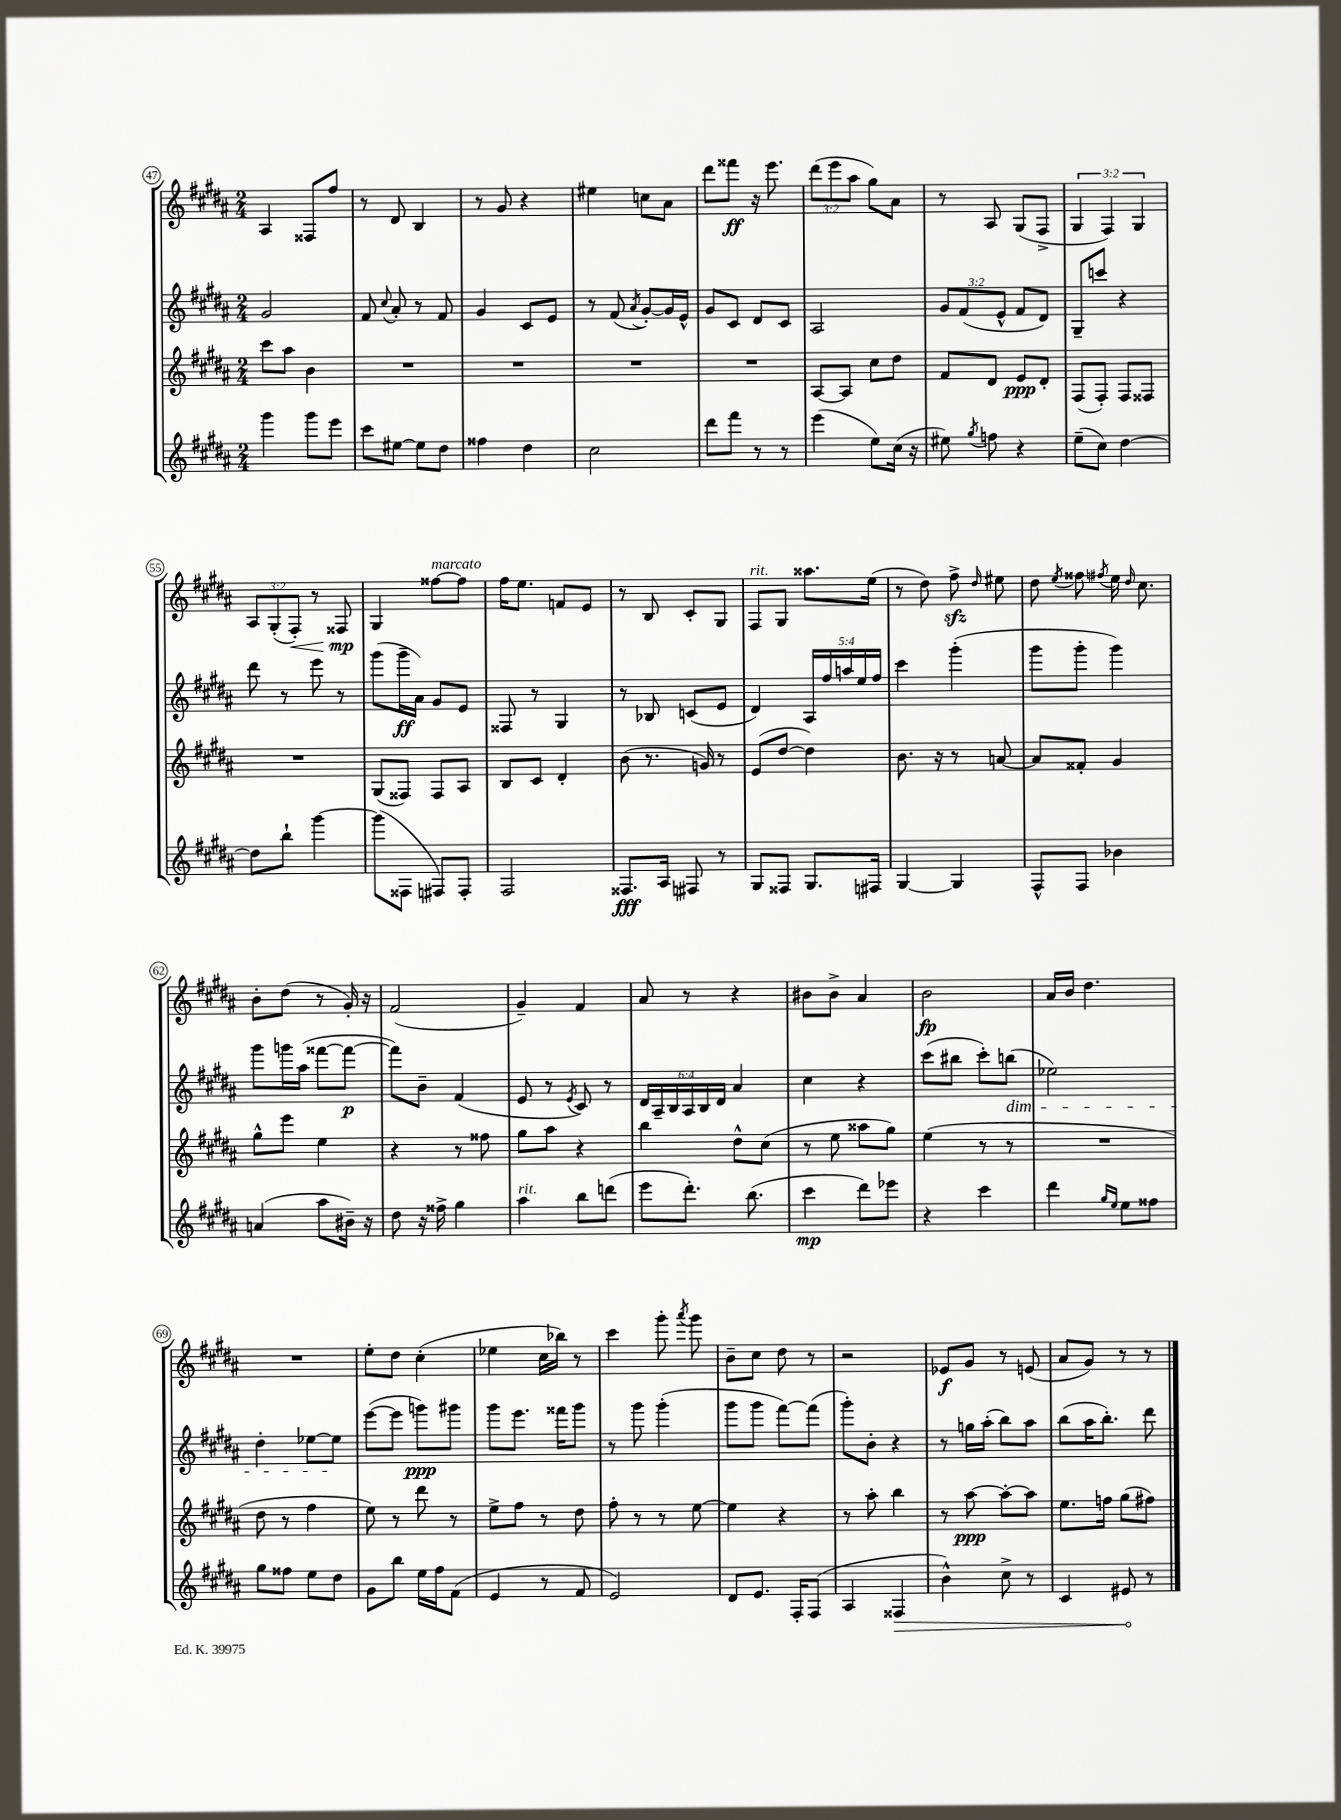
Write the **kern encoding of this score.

**kern	**kern	**kern	**kern
*staff4	*staff3	*staff2	*staff1
*clefG2	*clefG2	*clefG2	*clefG2
*k[f#c#g#d#a#]	*k[f#c#g#d#a#]	*k[f#c#g#d#a#]	*k[f#c#g#d#a#]
*M2/4	*M2/4	*M2/4	*M2/4
4ggg#	8ccc#	2g#	4A#
.	8aa#	.	.
8ggg#	4b	.	8F##
8eee	.	.	8ff#
=	=	=	=
8ccc#	2r	8f#	8r
.	.	8qqcc#	.
[8ee#	.	8a#'	8d#
8ee#]	.	8r	4B
8dd#	.	8f#	.
=	=	=	=
4ff##	2r	4g#	8r
.	.	.	8g#
4dd#	.	8c#	4r
.	.	8e	.
=	=	=	=
2cc#	2r	8r	4ee#
.	.	(8f#	.
.	.	8qa#	.
.	.	[8g#')	8cc
.	.	16g#]	8a#
.	.	16e^^	.
=	=	=	=
8ddd#	2r	8g#	8ddd#
8fff#	.	8c#	8fff##
8r	.	8d#	16r
.	.	.	8.eee
8r	.	8c#	.
=	=	=	=
(4eee	[8A#	2A#	(12ddd#
.	.	.	12eee
.	8A#]	.	.
.	.	.	12aa#
8ee)	8cc#	.	8gg#)
(16cc#	8dd#	.	8a#
16r	.	.	.
=	=	=	=
8ee#)	8f#	12g#	8r
.	.	(12f#	.
8qgg#	.	.	.
8ff	8d#	.	8A#
.	.	12e^^	.
4r	8e	8f#	(8G#
.	8d#'	8d#)	8F#^
=	=	=	=
(8ee~	(8F#	8G#~	6G#
8cc#)	8F#')	8ccc	.
.	.	.	6F#)
[4dd#	8F#	4r	.
.	.	.	6G#
.	8F##	.	.
=	=	=	=
8dd#]	2r	8ddd#	12A#
.	.	.	(12G#'
8bb`	.	8r	.
.	.	.	12F#')
[4ggg#	.	8eee	8r
.	.	8r	8F##
=	=	=	=
(8ggg#]	(8G#	(8ggg#	4G#
8F##	8F##)	16ggg#~	.
.	.	16a#)	.
8F#)	8F##	8g#	[8ff##
8F#'	8A#	8e	8ff##]
=	=	=	=
2F#	8B	8F##	16ff#
.	.	.	8.ee
.	8c#	8r	.
.	4d#'	4G#	8f
.	.	.	8e
=	=	=	=
8.F##	(8b	8r	8r
.	8.r	8B-	8B
16A#	.	.	.
8F#	.	(8c	8c#'
.	16g)	.	.
8r	8r	8e	8G#
=	=	=	=
8G#	(8e	4d#)	8F#
8F##	[8dd#	.	8G#
8.G#	4dd#])	20A#	8.aa##
.	.	20ff#	.
.	.	20aa	.
.	.	20ee	.
16F#	.	.	(16ee
.	.	20ff#	.
=	=	=	=
[4G#	8.b	4ccc#	8r
.	.	.	8dd#)
.	16r	.	.
4G#]	8r	(4ggg#'	8ff#^
.	.	.	16qqdd#
.	[8a	.	8ee#
=	=	=	=
8F#^^	8a]	8ggg#	8dd#
.	.	.	8qee
8F#	8f##'	8ggg#'	8ff##
.	.	.	8qff#
4b-	4g#	4ggg#)	16ee
.	.	.	16qqdd#
.	.	.	8.cc#
=	=	=	=
(4a	8gg#^^	8ggg#	8b'
.	8eee	16ggg	(8dd#
.	.	(16aa#	.
8aa#	4ee	[8fff##	8r
16b#~)	.	8fff##_	16g#')
16r	.	.	16r
=	=	=	=
8dd#	4r	8fff##])	(2f#
16r	.	8b~	.
16ff##^	.	.	.
4gg#	8r	(4f#	.
.	8ff##	.	.
=	=	=	=
4aa#	8gg#	8e	4g#~)
.	8aa#	8r	.
.	.	8qe	.
8bb	4r	8c#)	4f#
(8ddd	.	8r	.
=	=	=	=
8eee	4bb	24d#	8a#
.	.	24A#~	.
.	.	24B	.
8.ddd#')	.	24A#	8r
.	.	24B	.
.	.	24d#	.
.	8dd#^^	4a#	4r
(8.bb	.	.	.
.	(8cc#	.	.
=	=	=	=
4ccc#	8r	4cc#	8b#
.	8ee	.	8b#^
8ddd#)	8aa##	4r	4a#
8eee-	8gg#)	.	.
=	=	=	=
4r	(4ee	(8ccc#	2b
.	.	8bb#	.
4ccc#	8r	8ccc#')	.
.	8r	(8bb	.
=	=	=	=
4ddd#	2r	2ee-)	16a#
.	.	.	16b
.	.	.	4.dd#
16qqgg#	.	.	.
16qqee	.	.	.
8ee	.	.	.
8ff##	.	.	.
=	=	=	=
8gg#	8dd#	4dd#'	2r
8ff##	8r	.	.
8ee	4ff#	[8ee-	.
8dd#	.	8ee-]	.
=	=	=	=
8g#	8ee)	([8eee	8ee'
8bb	8r	8eee]	8dd#
16ee	8ddd#	8ggg)	(4cc#'
16ff#	.	.	.
(8f#	8r	8ggg#	.
=	=	=	=
4e	8ee^	8ggg#	4ee-
.	8ff#	8.eee	.
8r	8r	.	16cc#
.	.	16fff##	16bb-)
8f#	8dd#	8ggg#	8r
=	=	=	=
2e)	8ff#'	8r	4ccc#
.	8r	8ggg#	.
.	8r	(4ggg#'	8ggg#'
.	.	.	8qaaa#
.	[8ee	.	8ggg#
=	=	=	=
8d#	4ee]	8ggg#	8b~
8.e	.	8ggg#	8cc#
.	4r	[8fff#)	8dd#
16F#'	.	.	.
(8F#	.	(8fff#]	8r
=	=	=	=
4A#	8r	8ggg#')	2r
.	8aa#'	8b'	.
4F##	4bb	4r	.
=	=	=	=
4b^^)	8r	8r	8e-
.	[8aa#	16gg	8g#
.	.	(16aa#'	.
8cc#^	8aa#'_	8bb)	8r
8r	8aa#]	8aa#	(8e
=	=	=	=
4c#	8.ee	(8bb	8a#
.	.	16aa#	8g#)
.	16ff	8.bb')	.
8e#	(8gg#	.	8r
8r	8ff#)	8ddd#	8r
==	==	==	==
*-	*-	*-	*-
